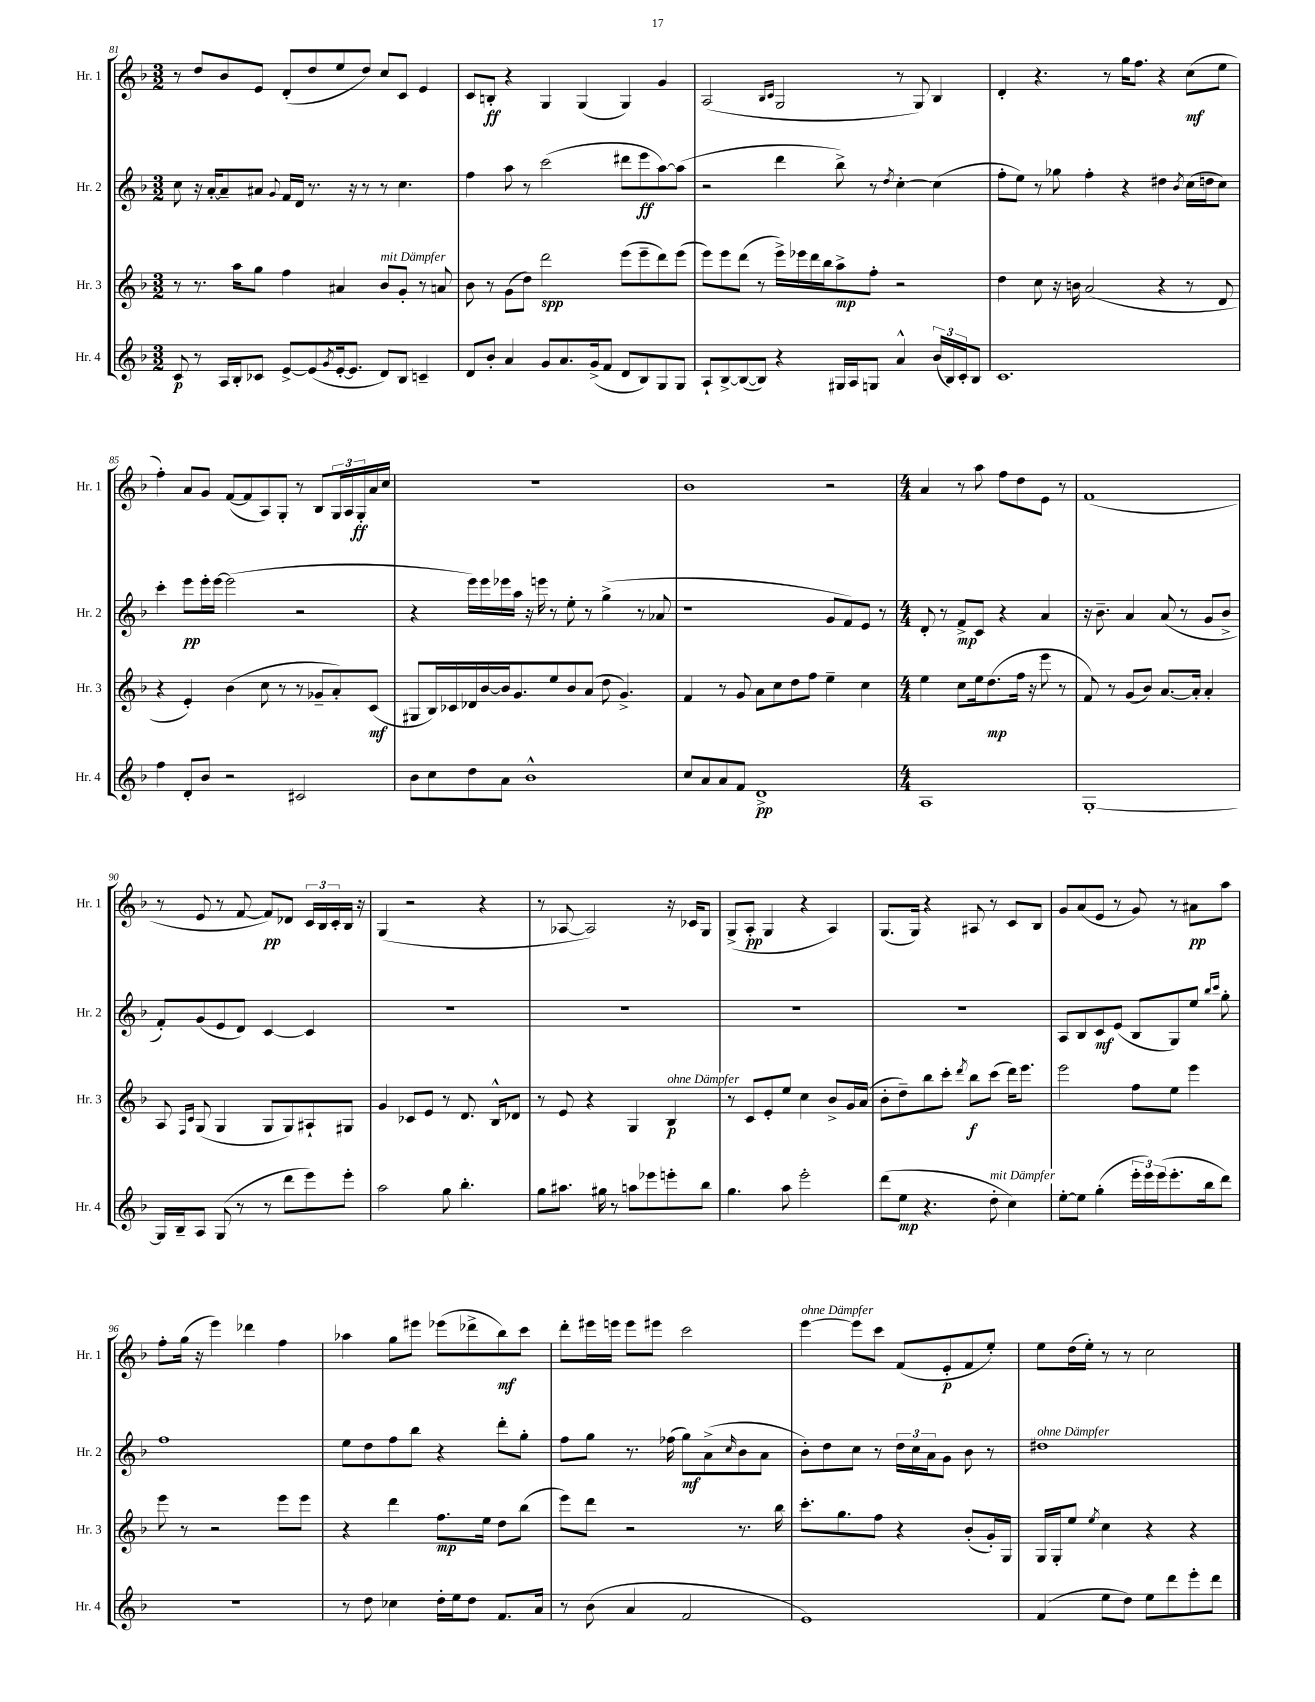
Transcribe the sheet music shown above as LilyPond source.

<<
\new StaffGroup <<
\new Staff = "s0" \with { instrumentName = "Hr. 1" shortInstrumentName = "Hr. 1" } {
    \clef treble \key f \major \numericTimeSignature \time 3/2
    r8 d''8 bes'8 e'8 d'8-.( d''8 e''8 d''8) c''8 c'8 e'4 |
    c'8 b8-.\ff r4 g4 g4( g4) g'4 |
    a2( \grace { bes16 c'16 } g2 r8 g8) bes4 |
    d'4-. r4. r8 g''16 f''8. r4 c''8\mf( e''8 |
    f''4-.) a'8 g'8 f'8~( f'8 a8) g8-. r8 bes8 \tuplet 3/2 { g16 a16 g16-.\ff } a'16 c''16 |
    R1. |
    bes'1 r2 |
    \numericTimeSignature \time 4/4 a'4 r8 a''8 f''8 d''8 e'8 r8 |
    f'1( |
    r8 e'8 r8 f'8~ f'8\pp) des'8 \tuplet 3/2 { c'16 bes16 c'16-. } bes16 r16 |
    g4( r2 r4 |
    r8 aes8~ aes2) r16 ces'16 g8 |
    g8->( a8-.\pp g4 r4 a4) |
    g8.( g16) r4 ais8 r8 c'8 bes8 |
    g'8 a'8( e'8 r8 g'8) r8 ais'8\pp a''8 |
    f''8-. g''16( r16 e'''4) des'''4 f''4 |
    aes''4 g''8 eis'''8 ees'''8( des'''8-> bes''8\mf) c'''8 |
    d'''8-. eis'''16 e'''16 e'''8 eis'''8 c'''2 |
    e'''4~^\markup { \italic "ohne Dämpfer" } e'''8 c'''8 f'8( e'8-.\p f'8 e''8-.) |
    e''8 d''16( e''16-.) r8 r8 c''2 \bar "|." |
}
\new Staff = "s1" \with { instrumentName = "Hr. 2" shortInstrumentName = "Hr. 2" } {
    \clef treble \key f \major \numericTimeSignature \time 3/2
    c''8 r16 a'16~-. a'8-- ais'8 \appoggiatura { g'8 } f'16 d'16 r8. r16 r8 r8 c''4. |
    f''4 a''8 r8 c'''2( dis'''8 e'''8\ff a''8~) a''8( |
    r2 d'''4 bes''8->) r8 \acciaccatura { d''8 } c''4~-. c''4( |
    f''8-. e''8) r8 ges''8 f''4-. r4 dis''4 \acciaccatura { bes'8 } c''16( d''16 c''8) |
    c'''4-. e'''8\pp e'''16-. e'''16~ e'''2( r2 |
    r4 e'''16) e'''16 ees'''16 a''16 r16 e'''16 r8 e''8-. r8 g''4->( r8 aes'8 |
    r1 g'8 f'8) e'8 r8 |
    \numericTimeSignature \time 4/4 d'8-. r8 f'8->\mp c'8 r4 a'4 |
    r16 bes'8.-- a'4 a'8( r8 g'8 bes'8-> |
    f'8-.) g'8( e'8 d'8) c'4~ c'4 |
    R1 |
    R1 |
    R1 |
    R1 |
    a8 bes8 c'8\mf e'8( bes8 g8) e''8 \grace { bes''16 c'''16 } g''8-. |
    f''1 |
    e''8 d''8 f''8 bes''8 r4 d'''8-. g''8-. |
    f''8 g''8 r8. fes''16( g''8\mf) a'8->( \grace { c''16 } bes'8 a'8 |
    bes'8-.) d''8 c''8 r8 \tuplet 3/2 { d''16 c''16 a'16 } g'8 bes'8 r8 |
    dis''1^\markup { \italic "ohne Dämpfer" } \bar "|." |
}
\new Staff = "s2" \with { instrumentName = "Hr. 3" shortInstrumentName = "Hr. 3" } {
    \clef treble \key f \major \numericTimeSignature \time 3/2
    r8 r8. a''16 g''8 f''4 ais'4 bes'8^\markup { \italic "mit Dämpfer" } g'8-. r8 a'8 |
    bes'8 r8 g'8( d''8) d'''2\spp e'''8( e'''8-- d'''8) e'''8( |
    e'''8) e'''8 d'''8( r8 e'''16->) ees'''16 d'''16 bes''16 a''8->\mp f''8-. r2 |
    d''4 c''8 r16 b'16 a'2( r4 r8 d'8 |
    r4 e'4-.) bes'4( c''8 r8 r8 ges'8-- a'8-.) c'8\mf( |
    gis8 bes16) ces'16 des'16 bes'16~ bes'16 g'8. e''8 bes'8 a'8( d''8 g'4.->) |
    f'4 r8 g'8 a'8 c''8 d''8 f''8 e''4-- c''4 |
    \numericTimeSignature \time 4/4 e''4 c''8 e''16 d''8.\mp( f''16 r16 e'''8 r8 |
    f'8) r8 g'8( bes'8) a'8.~ a'16-. a'4-. |
    a8 \grace { f16 c'16 } g8( g4 g8 g8) ais8-! gis8 |
    g'4 ces'8 e'8 r8 d'8. bes16-^ des'8 |
    r8 e'8 r4 g4 bes4\p^\markup { \italic "ohne Dämpfer" } |
    r8 c'8 e'8-. e''8 c''4 bes'8-> g'16 a'16( |
    bes'8-. d''8--) bes''8 c'''8-. \acciaccatura { d'''8 } bes''8\f c'''8( d'''16) e'''8. |
    e'''2 f''8 e''8 e'''4 |
    e'''8 r8 r2 e'''8 e'''8 |
    r4 d'''4 f''8.\mp e''16 d''8 bes''8( |
    e'''8) d'''8 r2 r8. bes''16 |
    c'''8.-. g''8. f''8 r4 bes'8-.( g'16-.) g16 |
    g16 g16-. e''8 \acciaccatura { e''8 } c''4 r4 r4 \bar "|." |
}
\new Staff = "s3" \with { instrumentName = "Hr. 4" shortInstrumentName = "Hr. 4" } {
    \clef treble \key f \major \numericTimeSignature \time 3/2
    c'8\p r8 a16 bes16-. ces'8 e'8~-> e'8( \acciaccatura { g'8 } e'16~-. e'8. d'8) bes8 c'4-- |
    d'8 bes'8-. a'4 g'8 a'8. g'16->( f'8 d'8 bes8) g8 g8 |
    a8-! bes8~-> bes8~( bes8) r4 gis16 a16 g8 a'4-^ \tuplet 3/2 { bes'16( bes16) c'16-. } bes8 |
    c'1. |
    f''4 d'8-. bes'8 r2 cis'2 |
    bes'8 c''8 d''8 a'8 bes'1-^ |
    c''8 a'8 a'8 f'8 d'1->\pp |
    \numericTimeSignature \time 4/4 a1 |
    g1~-. |
    g16 bes16-- a8 g8( r8 r8 d'''8 e'''8) e'''8-. |
    a''2 g''8 bes''4.-. |
    g''8 ais''8. gis''16 r8 a''8 ees'''8 e'''8-. bes''8 |
    g''4. a''8 e'''2-. |
    d'''8( e''8\mp r4. d''8-.^\markup { \italic "mit Dämpfer" } c''4) |
    e''8~-. e''8 g''4-.( \tuplet 3/2 { e'''16-. e'''16) e'''16( } e'''8.-. bes''16 d'''8) |
    R1 |
    r8 d''8 ces''4 d''16-. e''16 d''8 f'8. a'16 |
    r8 bes'8( a'4 f'2 |
    e'1) |
    f'4( e''8 d''8) e''8 d'''8 e'''8-. d'''8 \bar "|." |
}
>>
>>
\layout { \context { \Score currentBarNumber = #81 } }
